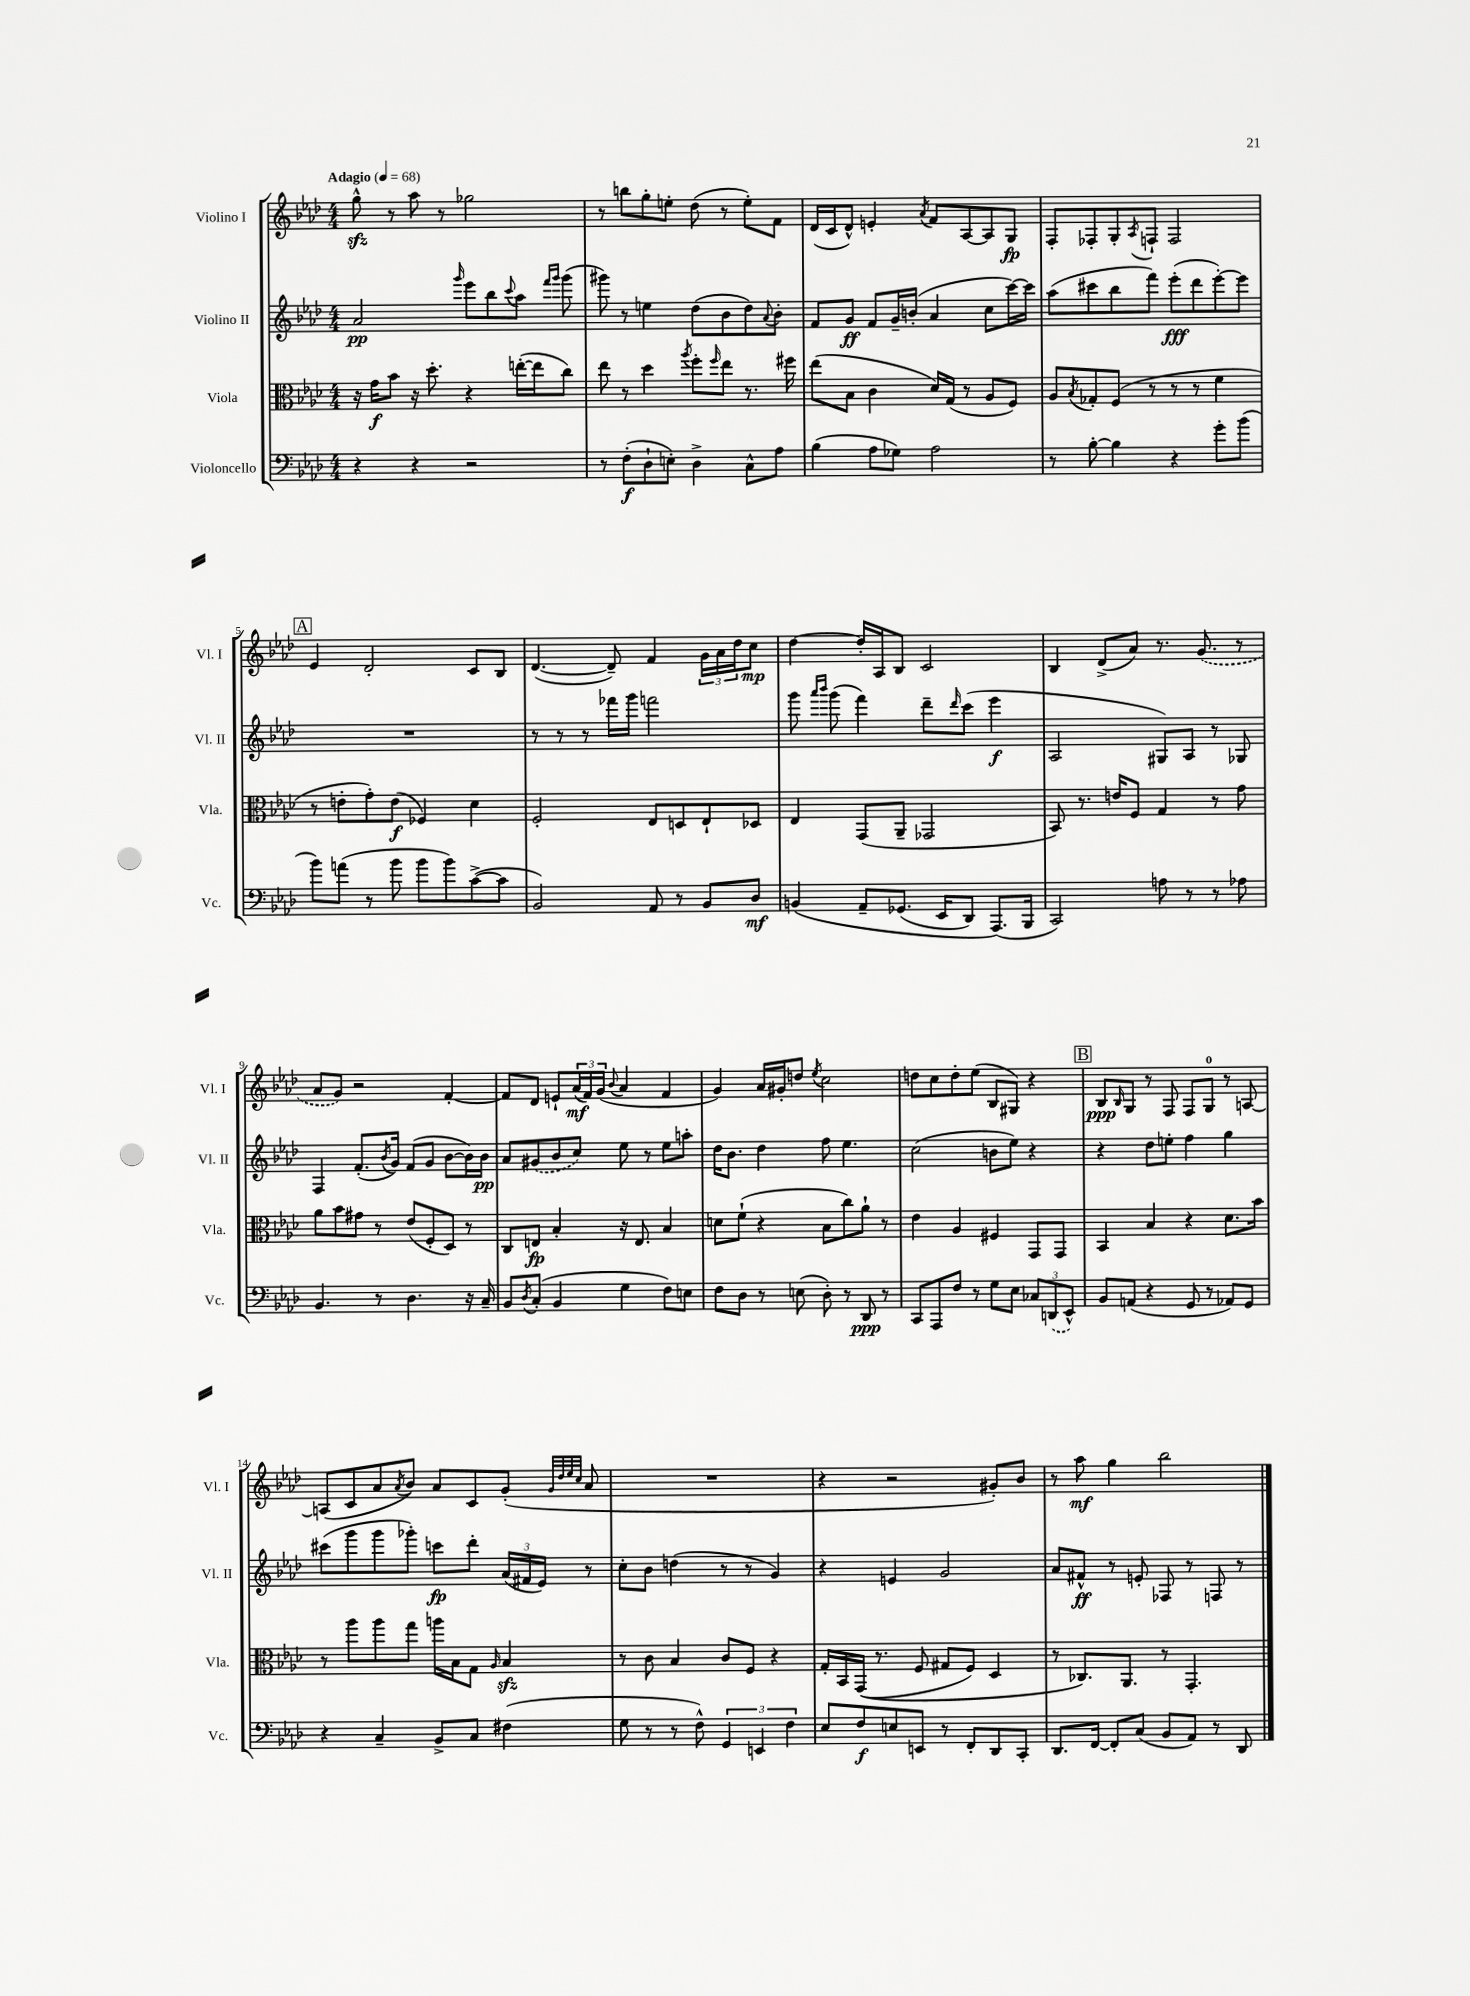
<<
\new StaffGroup <<
\new Staff = "s0" \with { instrumentName = "Violino I" shortInstrumentName = "Vl. I" } {
    \clef treble \key aes \major \numericTimeSignature \time 4/4 \tempo "Adagio" 4 = 68
    g''8-^\sfz r8 aes''8 r8 ges''2 |
    r8 b''8 g''8-. e''8-. des''8( r8 e''8-.) f'8 |
    des'16( c'16 des'8-^) e'4-. \acciaccatura { aes'8 } f'8 aes8~ aes8 g8\fp |
    f8-. fes8-. g8-. \acciaccatura { aes8 } f8-! f2 |
    \mark \markup { \box "A" } ees'4 des'2-. c'8 bes8 |
    des'4.~( des'8--) f'4 \tuplet 3/2 { g'16 aes'16 des''16 } c''8\mp |
    des''4~ des''16-. aes16 bes8 c'2 |
    bes4 des'8->( aes'8) r8. \once \slurDashed g'8.( r8 |
    aes'8 g'8) r2 f'4~-. |
    f'8 des'8 e'8-! \tuplet 3/2 { aes'16\mf( f'16) g'16( } \appoggiatura { bes'8 } aes'4 f'4 |
    g'4) aes'16 gis'16-. d''8 \acciaccatura { ees''8 } c''2 |
    d''8 c''8 d''8-. ees''8( bes8 gis8) r4 |
    \mark \markup { \box "B" } bes8\ppp \grace { bes16 } g8 r8 f8 f8 g8-0 r8 a8~ |
    a8( c'8 aes'8 \acciaccatura { aes'8 } bes'8) aes'8 c'8 g'8-.( \grace { g'32 des''32 ees''32 c''32 } aes'8 |
    R1 |
    r4 r2 gis'8-.) bes'8 |
    r8 aes''8\mf g''4 bes''2 \bar "|." |
}
\new Staff = "s1" \with { instrumentName = "Violino II" shortInstrumentName = "Vl. II" } {
    \clef treble \key aes \major \numericTimeSignature \time 4/4
    aes'2\pp \grace { g'''16 } ees'''8 bes''8 \appoggiatura { c'''8 } aes''8 \grace { f'''16 g'''16 } g'''8( |
    gis'''8) r8 e''4 des''8( bes'8 des''8) \appoggiatura { aes'8 } bes'8-. |
    f'8 g'8\ff f'8 g'16-- b'16-.( aes'4 c''8 c'''16~) c'''16 |
    aes''8( cis'''8 bes''8 f'''8) ees'''8-.\fff( des'''8 ees'''8~-.) ees'''8 |
    \mark \markup { \box "A" } R1 |
    r8 r8 r8 fes'''16 g'''16 f'''2 |
    g'''8 \grace { aes'''16 bes'''16 } g'''8( f'''4) des'''8-- \grace { des'''16 } c'''8( ees'''4\f |
    aes2 gis8) aes8 r8 ges8 |
    f4 f'8.-.( \acciaccatura { bes'8 } g'16) f'8( g'8 bes'8~ bes'16) bes'16\pp |
    aes'8 \once \slurDashed gis'8( bes'8 c''8) ees''8 r8 ees''8 a''8-. |
    des''16 bes'8. des''4 f''8 ees''4. |
    c''2( b'8 ees''8) r4 |
    \mark \markup { \box "B" } r4 des''8 e''8-. f''4 g''4 |
    cis'''8( g'''8 g'''8 ges'''8-.) c'''8\fp des'''8-. \tuplet 3/2 { aes'16( fis'16 ees'16) } r8 |
    c''8-. bes'8 d''4( r8 r8 g'4) |
    r4 e'4 g'2 |
    aes'8 fis'8-^\ff r8 e'8-. fes8 r8 f8 r8 \bar "|." |
}
\new Staff = "s2" \with { instrumentName = "Viola" shortInstrumentName = "Vla." } {
    \clef alto \key aes \major \numericTimeSignature \time 4/4
    r16 g'16\f bes'8 r16 des''8.-. r4 e''16~-.( e''16 c''8) |
    ees''8 r8 des''4 \acciaccatura { aes''8 } f''8-. \grace { f''16 } ees''8 r8. fis''16 |
    ees''8( bes8 c'4 des'16) g16( r8 aes8 f8) |
    aes8 \acciaccatura { bes8 } ges8-. f8( r8 r8 r8 f'4 |
    \mark \markup { \box "A" } r8 e'8-. g'8-.) e'8\f( fes4) des'4 |
    f2-. ees8 d8 ees8-! des8 |
    ees4 g,8( aes,8-- ges,2 |
    bes,8) r8. e'16 f8 g4 r8 g'8 |
    aes'8 bes'8 gis'8 r8 ees'8( f8-. des8) r8 |
    c8 e8\fp bes4-. r16 e8. bes4 |
    d'8 f'8-!( r4 bes8 c''8) aes'8-! r8 |
    ees'4 aes4 fis4 g,8 g,8 |
    \mark \markup { \box "B" } bes,4 bes4 r4 des'8. bes'16 |
    r8 aes''8 aes''8 g''8 a''16 bes16 g8 \grace { aes16 } bes4\sfz |
    r8 c'8 bes4 c'8 f8 r4 |
    g16-. bes,16 g,16(\( r8. f8 gis8 f8) des4 |
    r8 ces8.\) aes,8. r8 g,4.-. \bar "|." |
}
\new Staff = "s3" \with { instrumentName = "Violoncello" shortInstrumentName = "Vc." } {
    \clef bass \key aes \major \numericTimeSignature \time 4/4
    r4 r4 r2 |
    r8 f8-.\f( des8-! e8-.) des4-> c8-^ aes8 |
    bes4( aes8 ges8) aes2 |
    r8 bes8~-. bes4 r4 g'8-. bes'8( |
    \mark \markup { \box "A" } bes'8) a'8( r8 bes'8 bes'8 bes'8) c'8~->( c'8 |
    bes,2) aes,8 r8 bes,8 des8\mf |
    b,4\( aes,8-- ges,8.( ees,16 des,8) aes,,8.(\) bes,,16 |
    c,2) a8 r8 r8 aes8 |
    bes,4. r8 des4. r16 c16-- |
    bes,8 \acciaccatura { des8 } c8-.( bes,4 g4 f8) e8 |
    f8 des8 r8 e8( des8-.) r8 des,8\ppp r8 |
    c,8 aes,,8 f8 r8 g8 ees8 \tuplet 3/2 { ces8 \once \slurDashed d,8( ees,8-^) } |
    \mark \markup { \box "B" } bes,8 a,8( r4 g,8 r8 aes,8) g,8 |
    r4 c4-- bes,8-> c8 fis4( |
    g8 r8 r8 f8-^) \tuplet 3/2 { g,4 e,4 f4 } |
    ees8 f8\f e8 e,8 r8 f,8-. des,8 c,8-. |
    des,8. f,16~ f,8-. c8( bes,8 aes,8) r8 des,8 \bar "|." |
}
>>
>>
